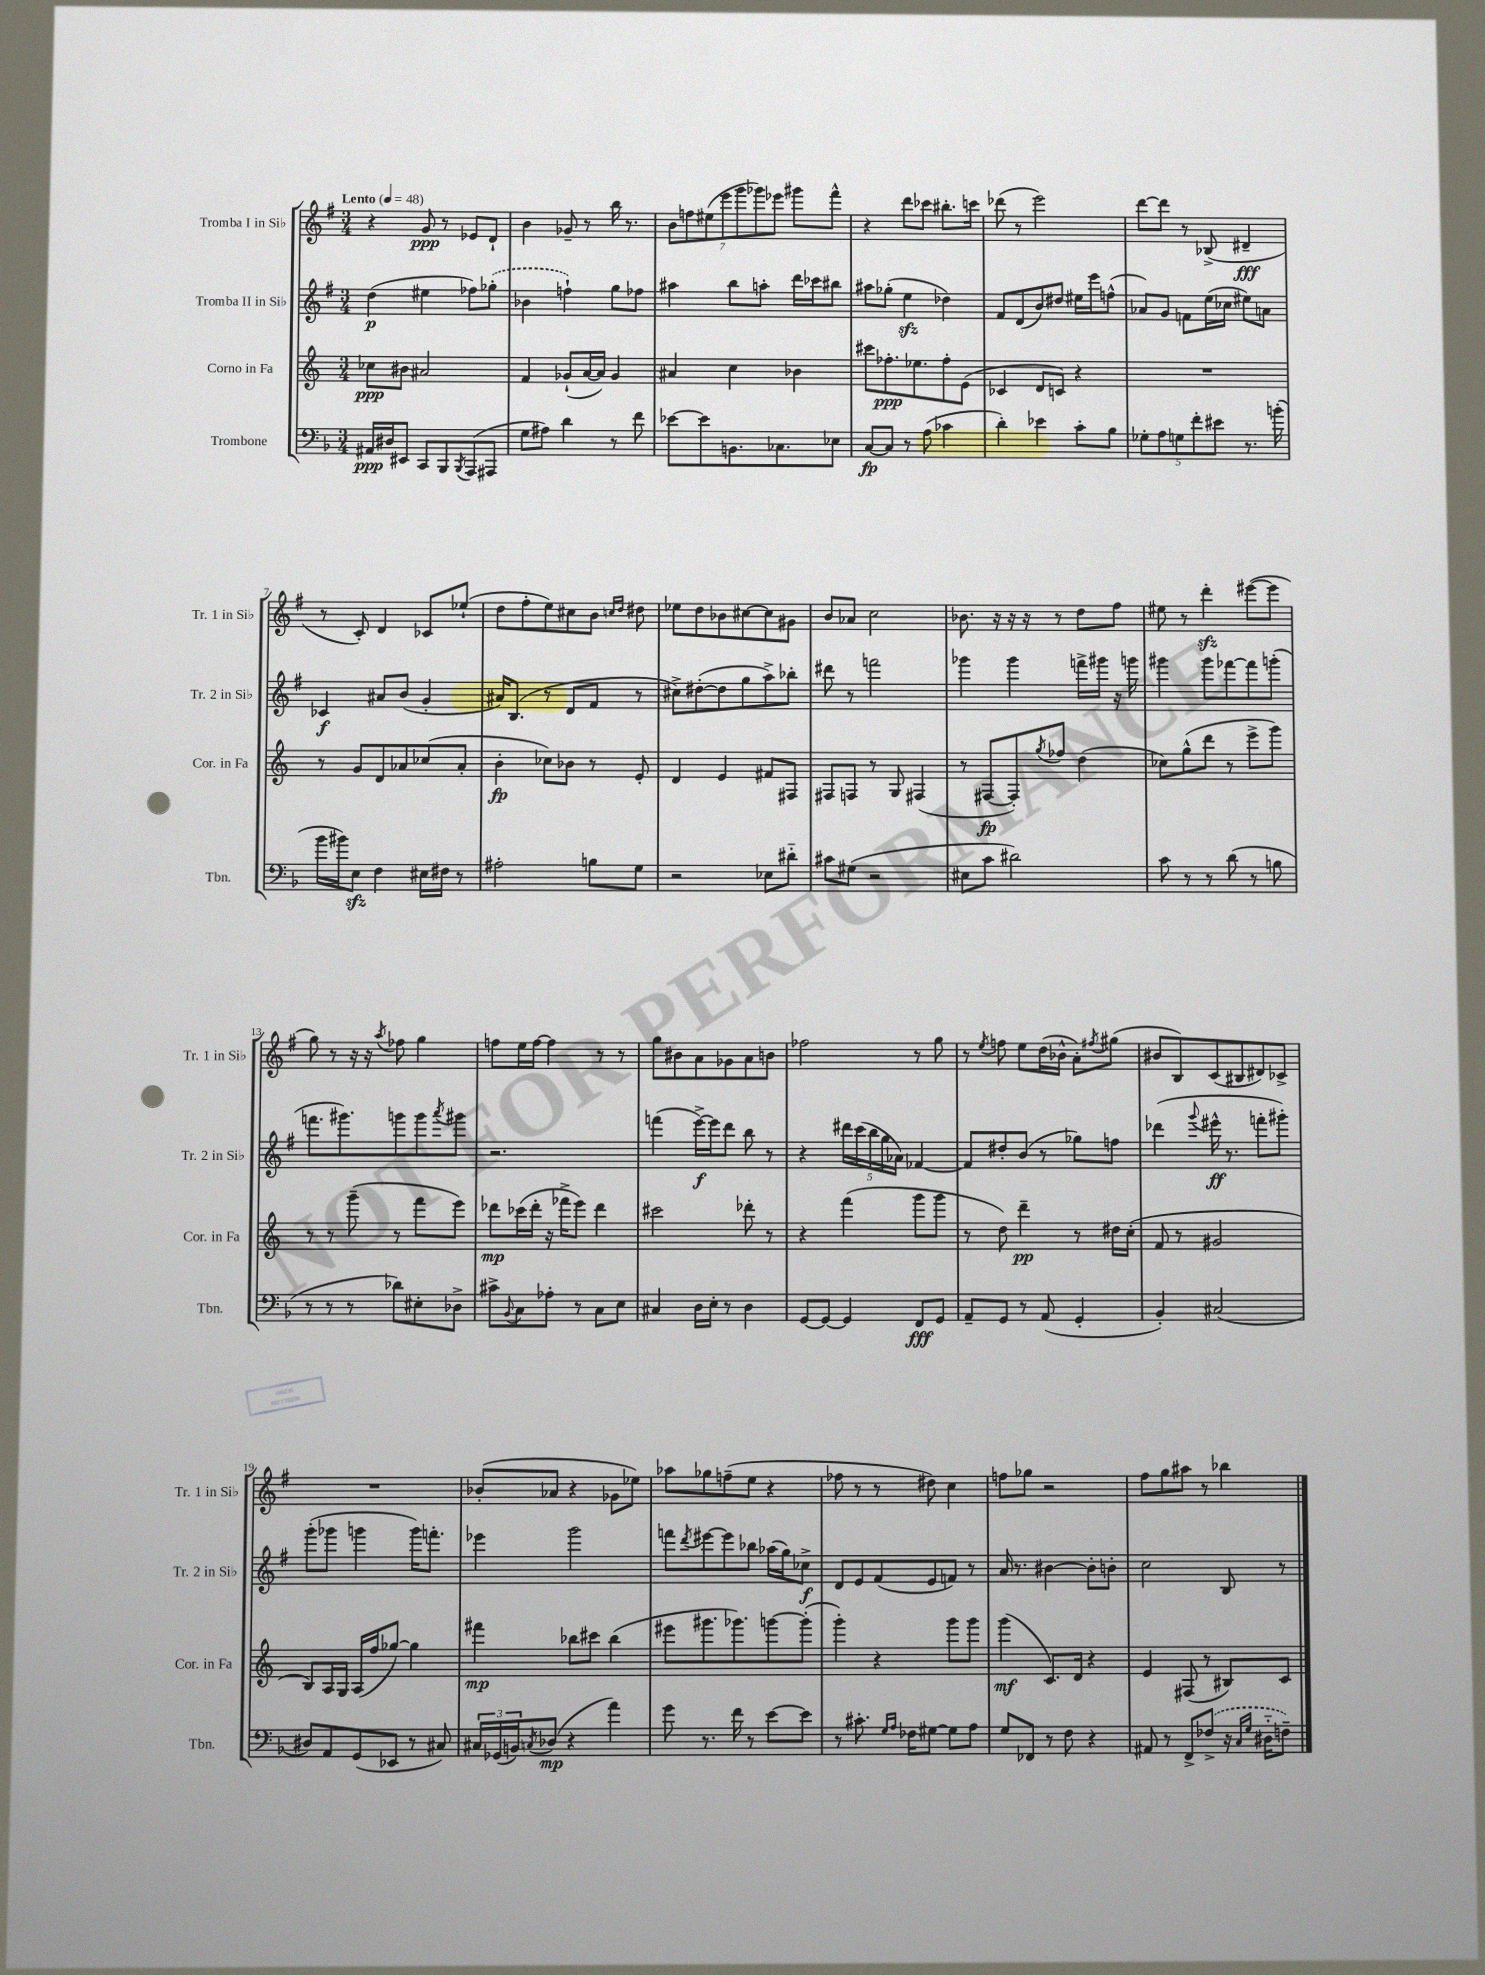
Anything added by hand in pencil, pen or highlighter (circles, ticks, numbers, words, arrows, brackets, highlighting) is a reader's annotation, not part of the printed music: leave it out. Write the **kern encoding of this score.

**kern	**kern	**kern	**kern
*staff4	*staff3	*staff2	*staff1
*clefF4	*clefG2	*clefG2	*clefG2
*k[b-]	*k[]	*k[f#]	*k[f#]
*M3/4	*M3/4	*M3/4	*M3/4
*MM48	*MM48	*MM48	*MM48
16AA#	8cc-	(4dd	4r
16D#	.	.	.
8EE#	8b#	.	.
8CC	2a#	4ee#	8g
8BBB-	.	.	8r
8qBBB-	.	.	.
(8AAA	.	8ff-)	8e-
8AAA#	.	(8gg-'	8d`
=	=	=	=
8G	4f	4b-	4b
8A#)	.	.	.
4d	(8g-`	4ff`)	8g-~
.	[16a	.	8r
.	16a])	.	.
8r	4g-	8gg	16bb
.	.	.	8.r
8f	.	8ff-	.
=	=	=	=
[8e-	4a#	4aa#	14b
.	.	.	14ff
8e-]	.	.	.
.	.	.	(14ee#
.	.	.	14eee
8.BB	4cc	8bb	.
.	.	.	14ggg
.	.	.	14ggg-)
.	.	8aa'	.
.	.	.	14eee-
8.C-	.	.	.
.	4b-	16ddd	8ggg#
.	.	16ccc-	.
8E-	.	8bb#	8fff#^^
=	=	=	=
[8C	8ccc#	8aa#	4r
8C]	8.ff-'	(8gg-'	.
8r	.	4ee	8ddd
.	8.ee-	.	.
(8A	.	.	8ccc-
4c-	8ff-'	4dd-)	8.bb#'
.	(8e	.	.
.	.	.	16ccc
=	=	=	=
4d')	4c-	8f#	(8ddd-
.	.	(8d	8r
4e-	8d	8b)	2eee)
.	8c)	8dd#	.
8c'	4r	16ee#	.
.	.	16eee	.
8B-	.	(8ff^^	.
=	=	=	=
10G-'	2.r	8a-)	[8ddd
10A	.	.	.
.	.	8g	8ddd]
10G	.	.	.
.	.	8f	8r
10f'	.	.	.
.	.	(16ee	(8B-^
10e#	.	.	.
.	.	16cc-	.
8.r	.	8ee#)	4d#~
.	.	8a	.
(16b'	.	.	.
=	=	=	=
16b-	8r	4c-	8r
16b#)	.	.	.
8E	8g	.	8c')
4F	8d	8a#	4d
.	8a-	(8b	.
16E#	(8cc-	4g'	8c-
16F#	.	.	.
8r	8a-'	.	(8ee-`
=	=	=	=
2A#'	4b'	16a#)	8dd
.	.	(8.B	.
.	.	.	8ff#'
.	8cc-)	8r	8ee)
.	8b-	8d	8cc#
8B	8r	8f#	8b
.	.	.	16qqcc
.	.	.	16qqdd
8G	8e'	8r	8dd#
=	=	=	=
2r	4d	8cc#^)	8ee-
.	.	([8dd#'	8dd
.	4e	8dd#]	8b-
.	.	8gg	[8cc#
8E-	8f#	8aa^)	8cc#]
8d#'~	8F#	8bb-'	8g#
=	=	=	=
8c#	8F#	8ddd#	8b
(8G#	8F	8r	8a-
2r	8r	2fff	2cc
.	8G	.	.
.	(4F#	.	.
=	=	=	=
8E#	8r	4ggg-	8.b-
8c	[8F#	.	.
.	.	.	16r
2d#)	8F#'])	4ggg-	16r
.	.	.	16r
.	8qgg	.	.
.	8ff-	.	8r
.	(4dd	16fff^	8dd
.	.	16ggg#	.
.	.	16r	8ff#
.	.	16ggg	.
=	=	=	=
8c	8cc-)	4ggg#	8ee#
8r	(8gg^^	.	8r
8r	8ddd	8ggg#	4ddd'
(8d	8r	[8fff-	.
8r	8eee^	8fff-]	([8eee#
8B	8ggg)	(8ggg'	8eee#]
=	=	=	=
8r	8r	8.fff	8gg)
8r	8r	.	8r
.	.	8.ggg#)	.
8r	(8ggg~	.	16r
.	.	.	16r
.	.	.	8qaa
8d-)	8r	8ggg	8ff-
8E#'	8fff	8ggg	4gg
.	.	8qaaa	.
8D-^	8eee)	8ggg#	.
=	=	=	=
8c#^	8ddd-	2.r	8ff
8qqBB-	.	.	.
8C	(16ccc-	.	16ee
.	16ddd-'	.	[16ff
8A-'	16r	.	4ff]
.	16fff-^	.	.
8r	8eee)	.	.
8C	4ddd-	.	8r
8E	.	.	8r
=	=	=	=
4C#	2ccc#	(4fff	8gg
.	.	.	8b#
16D	.	[16eee^)	8a
16E'	.	16eee]	.
8r	.	8ddd	8g-
4D	8ddd-'	8bb	8a
.	8r	8r	8b
=	=	=	=
[8GG	4r	4r	2ff-
8GG_	.	.	.
4GG]	(4fff	20ddd#	.
.	.	(20ccc	.
.	.	20bb	.
.	.	20gg	.
.	.	20a-)	.
8FF	8ggg	[4f-	8r
8GG	8ggg	.	8gg
=	=	=	=
8AA~	8r	8f-]	8r
.	.	.	8qee
8GG	8dd)	8dd#'	8ff
8r	4ddd~	(8b	8ee
(8AA	.	8r	(16dd
.	.	.	16b-^^
4GG'	8r	8gg-)	8a')
.	.	.	8qff#
.	16dd#	8ff	(8gg#
.	(16cc'	.	.
=	=	=	=
4BB-')	8f	(4ddd-	8b#
.	8r	.	8B)
.	.	8qqggg	.
(2C#	2g#	16eee#^^	(8c
.	.	8.r	.
.	.	.	8B#
.	.	8fff'	8d#)
.	.	8ggg#')	8c-^
=	=	=	=
8D#)	8B)	(8ggg'	2.r
8AA	16A	8ggg-	.
.	16G	.	.
(8GG	(16A	4ggg	.
.	16ff	.	.
8EE-	[8gg-)	.	.
8r	4gg-]	16ggg)	.
.	.	8.fff'	.
8C#)	.	.	.
=	=	=	=
24C#	4fff#	4eee-	(8b-'
(24GG-	.	.	.
24BB)	.	.	.
8qC	.	.	.
(8D-	.	.	8a-
4r	8bb-	2ggg	4r
.	8ccc#	.	.
4a)	(4bb-	.	8g-
.	.	.	8ee-)
=	=	=	=
8g	8eee#	8fff	8aa-
.	.	8qddd	.
8.r	8.ggg#	[8eee#	8gg-
.	.	8eee#]	(8ff~
16f	8.ggg-)	.	.
8r	.	8bb-	8ee
[8e	[8ggg	(16aa-	4r
.	.	16gg)	.
8e]	(8ggg']	8cc-^	.
=	=	=	=
8r	4ggg')	8d	8ff-
8.c#'	.	8e	8r
.	4r	(8f#	8r
16qqG	.	.	.
16qqA	.	.	.
16F-	.	.	.
[8G#	.	8e	8dd#)
8G#]	8ggg	8f)	4cc
8A	8ggg	8r	.
=	=	=	=
8G	(4ggg	16a	8ff
.	.	8.r	.
8FF-	.	.	8gg-
8r	8.c)	[4b#	2r
8F	.	.	.
.	16d	.	.
4r	4r	8b#']	.
.	.	8b'	.
=	=	=	=
8AA#	4e	2cc	8ff#
8r	.	.	8gg
8FF^	(8F#	.	8aa#
(8F-^	8r	.	8r
16r	8B#)	8B	4bb-
16qqC	.	.	.
16qqG	.	.	.
16D#'~	.	.	.
8F~)	8c	8r	.
==	==	==	==
*-	*-	*-	*-
